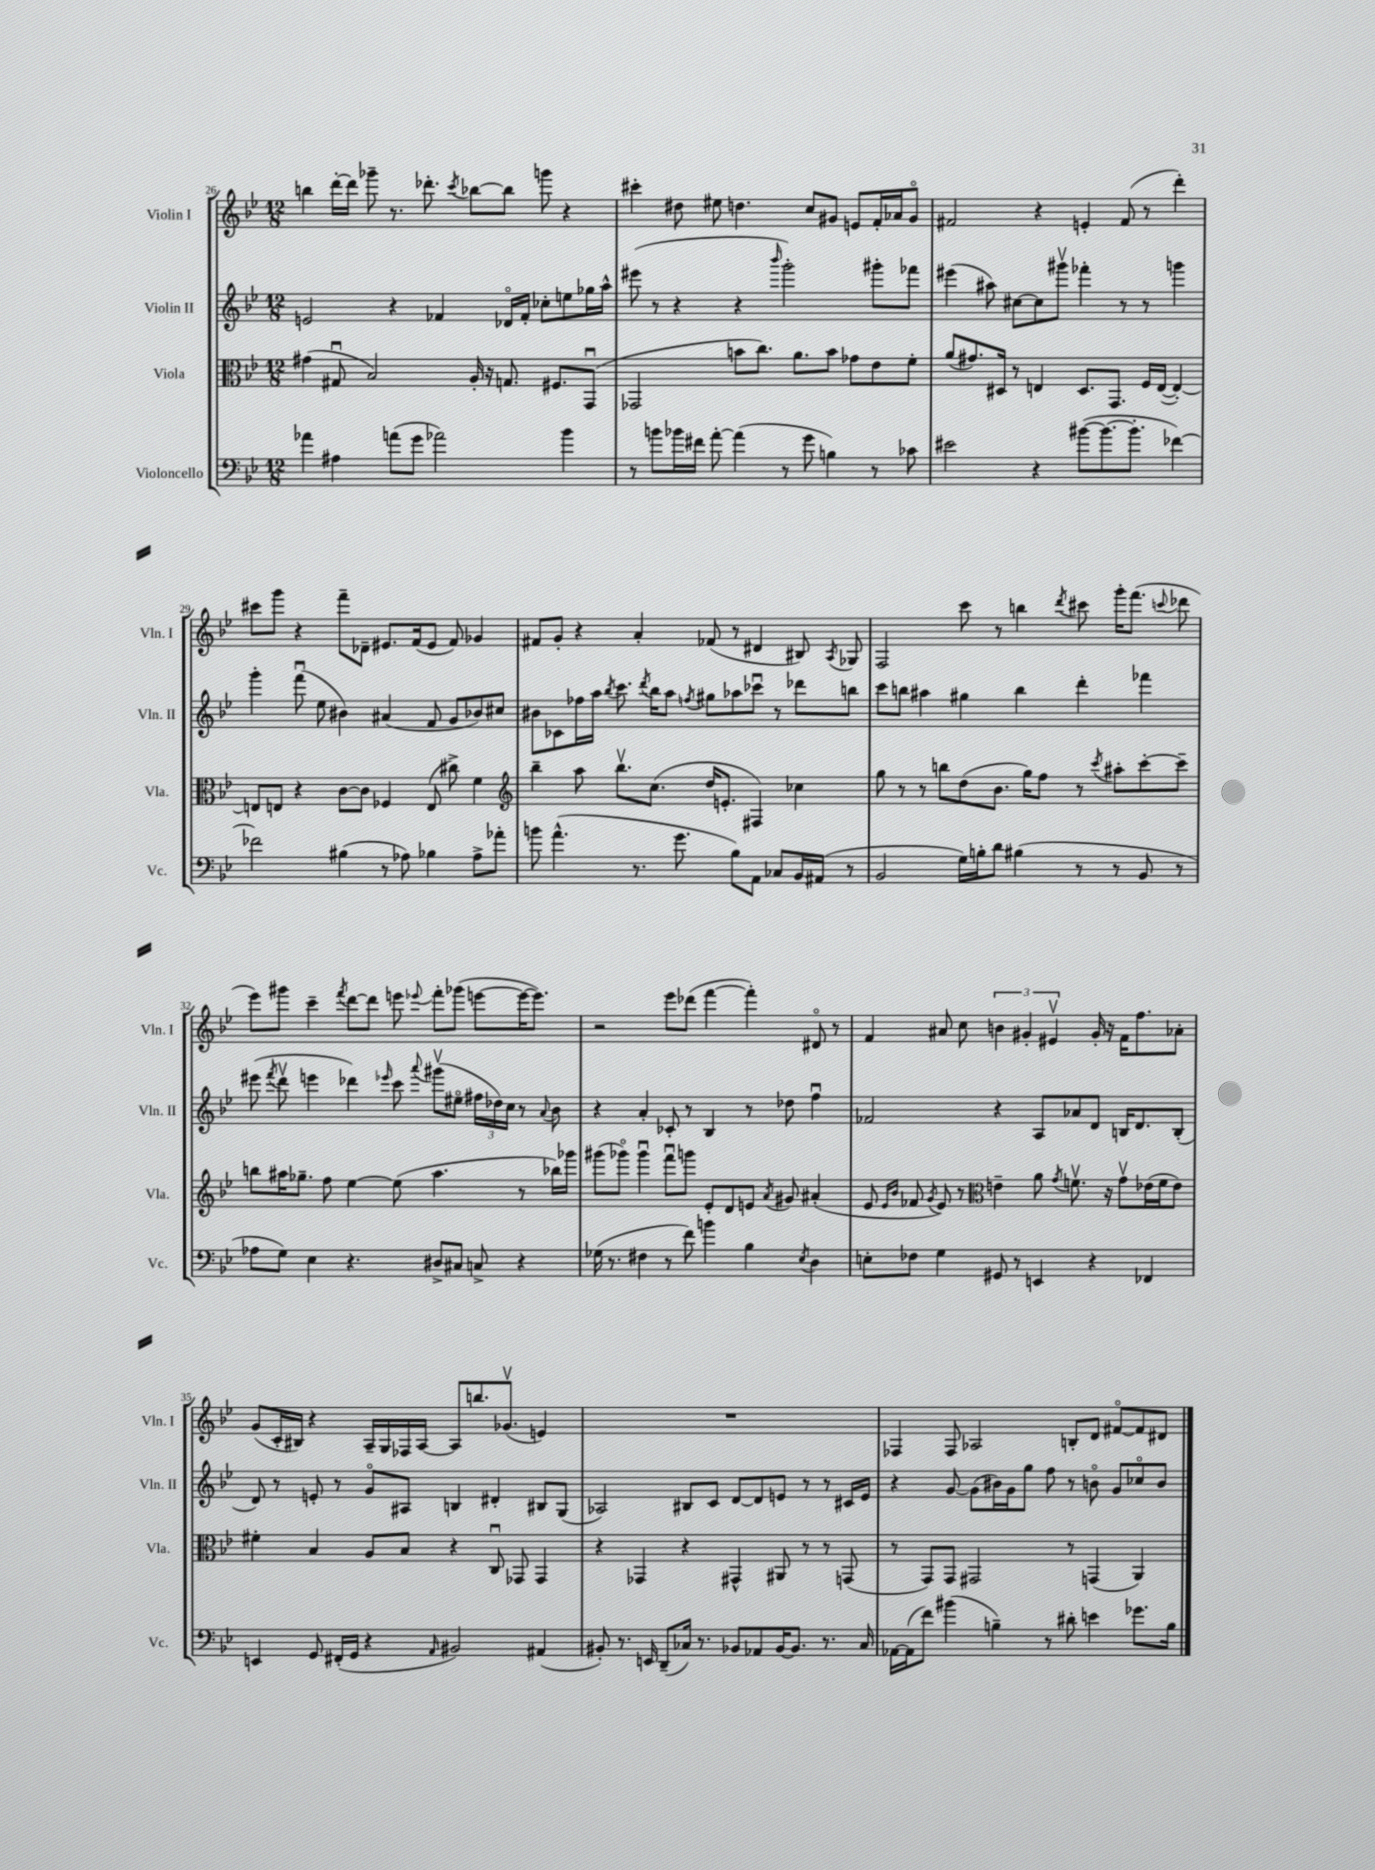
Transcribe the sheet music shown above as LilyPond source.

<<
\new StaffGroup <<
\new Staff = "s0" \with { instrumentName = "Violin I" shortInstrumentName = "Vln. I" } {
    \clef treble \key bes \major \numericTimeSignature \time 12/8
    \autoBeamOff b''4 d'''16[~-. d'''16] ges'''8-- r8. des'''8.-. \acciaccatura { c'''8 } bes''8[~ bes''8] g'''8 r4 |
    cis'''4-. dis''8 eis''8 d''4. c''8[ gis'8] e'8[ f'16-. aes'16 gis'8]\flageolet |
    fis'2 r4 e'4-. fis'8( r8 d'''4-.) |
    cis'''8[ g'''8] r4 f'''8[-- des'8]-- eis'8.[ f'16( eis'8] f'8) ges'4 |
    fis'8[ g'8]-. r4 a'4-. fes'8( r8 dis'4 bis8) \acciaccatura { a8 } ges8 |
    f2 c'''8 r8 b''4 \acciaccatura { d'''8 } cis'''8 g'''16[-. f'''8.]( \appoggiatura { c'''8 } des'''8 |
    ees'''8[) gis'''8] c'''4-- \acciaccatura { f'''8 } d'''8[~ d'''8] e'''8 \appoggiatura { ees'''8 } f'''8[-. ges'''8]( e'''8[~ e'''16~ e'''8.]) |
    r2 ees'''8[ des'''8]( f'''4~ f'''4-.) dis'8\flageolet r8 |
    f'4 ais'8 c''8 \tuplet 3/2 { b'4 gis'4-. eis'4\upbow } gis'16-. r16 f'16[ f''8. aes'8]-. |
    g'8[( c'16-. bis16]) r4 a16[-- g16 fes16 a16]~ a8[ b''8. ges'8.]\upbow( e'4) |
    R1. |
    fes4 fes8 aes2 b8[-. d'8] fis'8[~\flageolet fis'8 dis'8] \bar "|." |
}
\new Staff = "s1" \with { instrumentName = "Violin II" shortInstrumentName = "Vln. II" } {
    \clef treble \key bes \major \numericTimeSignature \time 12/8
    \autoBeamOff e'2 r4 fes'4 des'16[\flageolet fes'16]-. ces''8[-. e''8 ges''16 a''16]-^ |
    eis'''8( r8 r4 r4 \grace { bes'''16 } g'''2-.) gis'''8[-. fes'''8] |
    eis'''4( ais''8) cis''8[~ cis''8 gis'''8]\upbow fes'''4-. r8 r8 g'''4 |
    g'''4-. f'''8\downbow( ees''8 bis'4) ais'4( f'8 g'8[ bes'8) cis''8] |
    bis'8[ ces'8 fes''16 a''16] \acciaccatura { bes''8 } c'''8. \acciaccatura { d'''8 } bes''16[ a''8] \acciaccatura { f''8 } gis''8[ aes''8 ces'''8]\downbow r8 des'''8[ b''8] |
    c'''8[ b''8] ais''4 gis''4 b''4 d'''4-. fes'''4 |
    eis'''8( \acciaccatura { f'''8 } d'''8\upbow e'''4 des'''4) \grace { ees'''16 } c'''8 \appoggiatura { a'''8 } gis'''8[\upbow( eis''8]\flageolet \tuplet 3/2 { fis''16[ des''16) c''16] } r8 \appoggiatura { a'8 } bes'8 |
    r4 a'4-. ces'8-. r8 bes4 r8 des''8 f''4\downbow |
    fes'2 r4 a8[ aes'8 d'8] b16[ d'8. b8]-.( |
    d'8) r8 e'8-. r8 g'8[\flageolet ais8] b4 dis'4-. bis8[ g8]( |
    aes2) bis8[ c'8] d'8[~ d'8 e'8] r8 r8 cis'16[ e'16] |
    r4 g'8~ g'8[( bis'16) g'16 g''8] f''8 r8 b'8\flageolet g'8[ ces''8\flageolet b'8] \bar "|." |
}
\new Staff = "s2" \with { instrumentName = "Viola" shortInstrumentName = "Vla." } {
    \clef alto \key bes \major \numericTimeSignature \time 12/8
    \autoBeamOff gis'4( gis8\downbow bes2) a16-. r16 g8. fis8.[ g,8]\downbow( |
    ges,2 b'8[ c''8.]) a'8.[ b'8] ges'8[ ees'8 f'8]-. |
    a'8[( gis'8.) dis16] r8 e4 dis8.[ g,8.] f16[ e16]~( e4~-.) |
    e8[ e8] r4 c'8[~ c'8] fes4 e8( cis''8->) f'4 |
    \clef treble bes''4-- a''8 bes''8.[\upbow c''8.]( d''16[ e'8.]-. fis4) ces''4 |
    g''8 r8 r8 b''8[ d''8( bes'8.] g''16[) f''8] r8 \acciaccatura { c'''8 } ais''8[-. c'''8~-. c'''8]-- |
    b''8[ ais''16 ges''8.]-- f''8 ees''4~ ees''8( ais''4. r8 bes''16[) ges'''16] |
    gis'''8[( ges'''8]\flageolet) ges'''4\downbow f'''8[\downbow g'''8] ees'8[-. d'8 e'8] \acciaccatura { a'8 } gis'8 ais'4-.( |
    ees'8 \grace { ees'16[ bes'16] } fes'8 \acciaccatura { g'8 } ees'8) r8 \clef alto e'4-- a'8 \acciaccatura { g'8 } f'8.\upbow r16 g'8[\upbow ees'16( f'16 ees'8]) |
    fis'4-. bes4 a8[ bes8] r4 c8\downbow ges,8 ges,4 |
    r4 ges,4 r4 gis,4-^ ais,8 r8 r8 g,8( |
    r8 g,8[) g,8] gis,2 r8 g,4( a,4) \bar "|." |
}
\new Staff = "s3" \with { instrumentName = "Violoncello" shortInstrumentName = "Vc." } {
    \clef bass \key bes \major \numericTimeSignature \time 12/8
    \autoBeamOff aes'4 ais4 a'8[( g'8] aes'2) bes'4 |
    r8 b'8[ bes'16 fis'16] a'8~-. a'4( r8 g'8 b4) r8 ces'8 |
    eis'2 r4 bis'8[~( bis'8.~ bis'8.]-. fes'4~) |
    fes'2 bis4( r8 aes8) bes4 aes8[-> aes'8]-. |
    b'8 a'4.-^( r8. g'8. bes8[) a,8] ces8[ bes,16 ais,16]( r8 |
    bes,2 g16[) b16-. d'8] bis4( r8 r8 bes,8 r8 |
    aes8[ g8]) ees4 r4. dis8[-> cis8] c8-> r4 |
    ges16( r8. fis4 r8 f'8) b'4 bes4 \acciaccatura { ees8 } d4 |
    e8[-. fes8] g4 gis,8 r8 e,4 r4 fes,4 |
    e,4 g,8 fis,16[-.( g,16] r4 \grace { a,16 } bis,2) ais,4( |
    bis,8-.) r8. e,16 d,8[--( ces16]) r8. bes,8[ aes,8 bes,16~ bes,8.] r8. ces16 |
    aes,16[~ aes,16( f'8]) bis'4( b4--) r8 dis'8-. e'4 ges'8.[ b16] \bar "|." |
}
>>
>>
\layout { \context { \Score currentBarNumber = #26 } }
